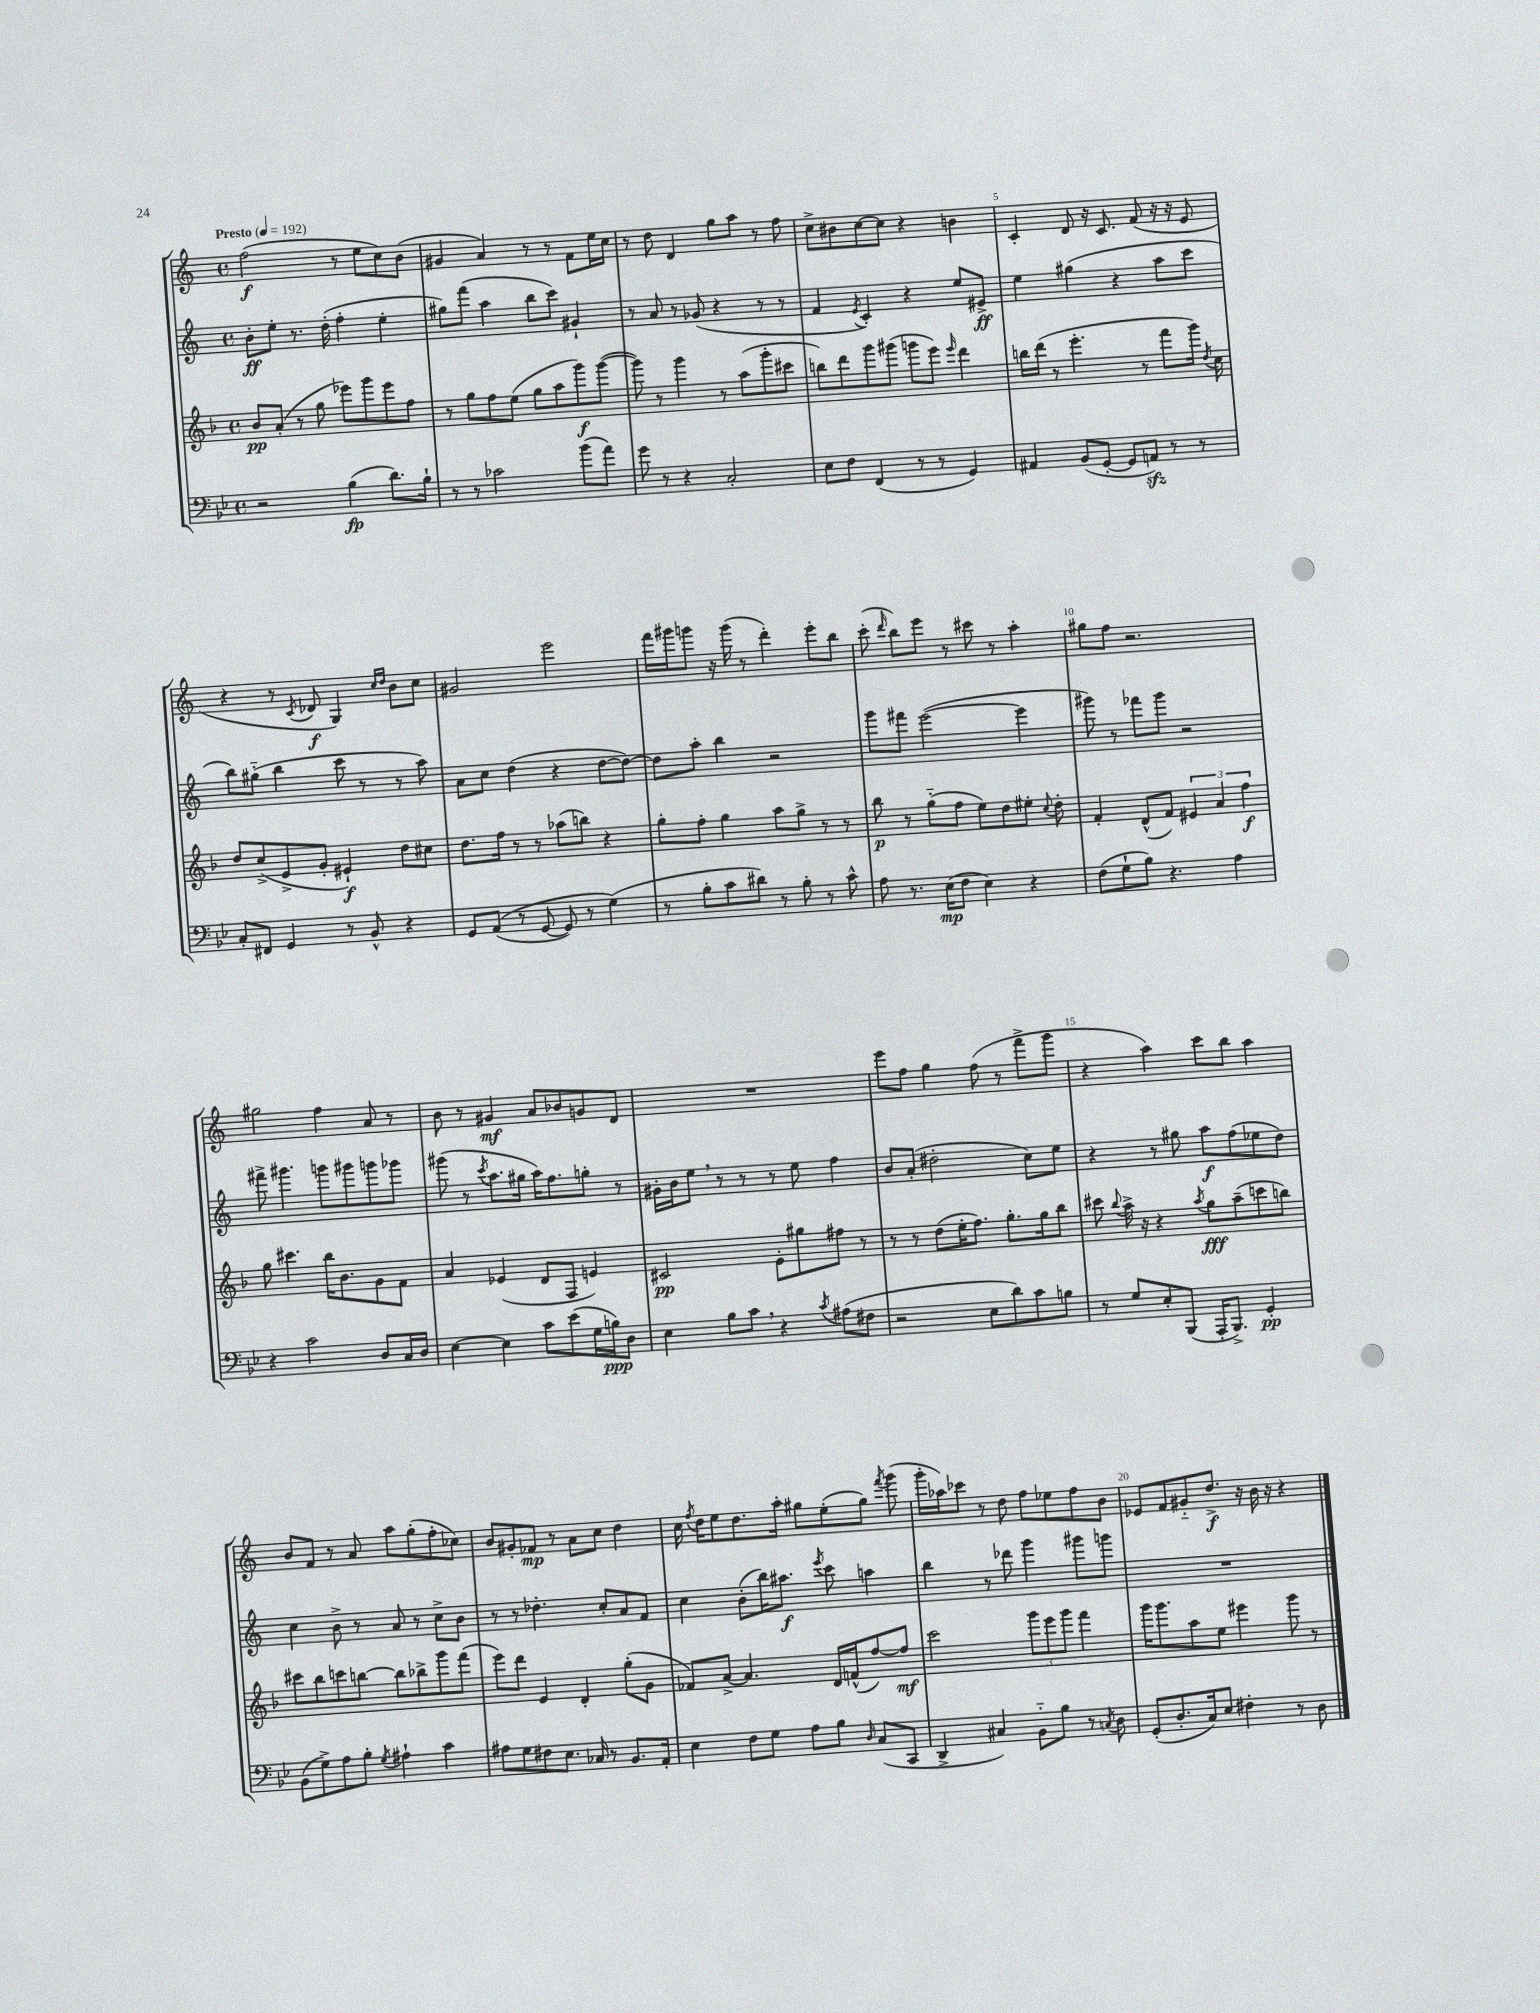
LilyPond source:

<<
\new StaffGroup <<
\new Staff = "s0" {
    \clef treble \key c \major \defaultTimeSignature \time 4/4 \tempo "Presto" 4 = 192
    \autoBeamOff f''2\f( r8 e''8[ c''8) b'8]( |
    gis'4 a'4) r8 r8 f'8[ e''16 c''16] |
    r8 d''8 d'4 g''8[ a''8] r8 f''8 |
    c''8[-> bis'8 c''8~ c''8] r4 b'4 |
    c'4-. d'8 r16 c'8. f'8( r16 r16 e'8 |
    r4 r8 \acciaccatura { c'8 } des'8\f g4) \grace { c''16[ d''16] } b'8[ c''8] |
    gis'2 e'''2 |
    f'''16[ gis'''16 g'''8] r16 g'''16( r8 d'''4-.) e'''8[-. b''8] |
    c'''8-.( \grace { d'''16 } b''8[) e'''8] r8 cis'''8 r8 a''4-. |
    gis''8[ f''8] r2. |
    gis''2 f''4 a'8 r8 |
    b'8 r8 gis'4\mf a'8[ bes'8 g'8 d'8] |
    R1 |
    e'''8[ f''8] g''4 f''8( r8 f'''8[-> g'''8] |
    r4 a''4) c'''8[ b''8] a''4 |
    b'8[ f'8] r8 a'8 a''8[ g''8-.( f''8-. ces''8]) |
    b'8[ gis'8-. fes'8]\mp r8 a'8[ c''8] d''4 |
    c''16 \acciaccatura { f''8 } d''16[ e''8 d''8. a''16]-. gis''8[ e''8-.( gis''8]) \acciaccatura { f'''8 } g'''8( |
    g'''16[-. aes''16) ces'''8] r8 d''8 f''8[ ees''8 f''8 b'8] |
    ees'8[ f'8 gis'8-_ d''8.]->\f r16 b'16 r16 r4 \bar "|." |
}
\new Staff = "s1" {
    \clef treble \key c \major \defaultTimeSignature \time 4/4
    \autoBeamOff b'8[-.\ff e''8]-. r8. d''16-.( f''4-. e''4-. |
    gis''8[) f'''8]( a''4 b''8[ c'''8]) gis'4-! |
    r8 a'8 r8 ges'8( r4 r8 r8 |
    f'4 \acciaccatura { e'8 } c'4-.) r4 e''8[ eis'8]->\ff |
    e''4 gis''4( r4 a''8[ c'''8] |
    b''8[) gis''8]-_( b''4 c'''8 r8 r8 a''8) |
    a'8[ c''8] d''4( r4 d''8[~ d''8]~) |
    d''8[ a''8]-. b''4 r2 |
    g'''8[ fis'''8] e'''2~( e'''4 |
    gis'''8) r8 fes'''8[ gis'''8] r2 |
    fis'''8-> gis'''4. g'''8[ gis'''8 g'''8 ges'''8] |
    gis'''8( r8 \acciaccatura { c'''8 } a''8.[ gis''16] a''16[) f''8. g''8]-. r8 |
    gis'16[-. b'16 e''8] \breathe r8 r8 r8 e''8 f''4 |
    b'8[ a'8]-.( dis''2-. c''8[) e''8] |
    r4 r8 gis''8 a''8[\f f''8( ees''8 d''8]) |
    c''4 b'8-> r8 a'8 r8 c''8[-> b'8] |
    r8 r8 des''4.-. c''8[-. a'8 f'8] |
    c''4 b'8[-.( b''16) ais''8.]\f \acciaccatura { e'''8 } c'''8 a''4 |
    b''4 r8 des'''8 g'''4 gis'''8[ g'''8] |
    R1 \bar "|." |
}
\new Staff = "s2" {
    \clef treble \key f \major \defaultTimeSignature \time 4/4
    \autoBeamOff bes'8[\pp a'8]-.( r8 g''8 ees'''8[) g'''8 ees'''8 f''8] |
    r8 g''8[ f''8 e''8]( g''8[ a''8 g'''8\f) g'''8]~( |
    g'''8) r8 g'''4 r8 a''8[( g'''8-. cis'''8] |
    b''8[) d'''8 g'''8 gis'''8]( g'''8[ e'''8]) \grace { e'''16 } d'''4 |
    b''16[ d'''16]( r8 e'''4.-. r8 f'''8[ g'''16]) \acciaccatura { d''8 } c''16 |
    d''8[ c''8->( e'8-> g'8]-. eis'4-!\f) d''8[ cis''8] |
    d''8.[ f''16] r8 r8 aes''8[( b''8]) r4 |
    g''8[-. f''8]-. g''4 a''8[ g''8]-> r8 r8 |
    bes''8\p r8 g''8[-_( f''8] e''8[) d''8 eis''8]-. \appoggiatura { c''8 } d''8-. |
    f'4-. d'8[-^( f'8]) \tuplet 3/2 { eis'4 a'4 f''4\f } |
    g''8 cis'''4. bes''16[ bes'8. g'8 f'8] |
    a'4 ees'4( d'8[ f8] e'4) |
    cis'2\pp e'8[-. gis''8 fis''8] r8 |
    r8 r8 d''8[( e''16-. f''8.]) g''8.[-. g''16 bes''8] |
    cis'''8 \appoggiatura { bes''8 } a''16-> r16 r4 \acciaccatura { a''8 } g''8[\fff a''8--( c'''8 b''8]) |
    cis'''8[ bes''8 c'''8 b''8]~ b''8[ bes''8-> g'''8 f'''8]( |
    e'''8[) d'''8] e'4 d'4-. g''8[-.( g'8] |
    fes'8[) a'8]~-> a'4. d'16[ f'16-^( f''8~) f''8]\mf |
    c'''2 \tuplet 3/2 { g'''8[ e'''8 g'''8] } f'''4 |
    g'''16[ g'''8. a''8 e''8] eis'''4 g'''8 r8 \bar "|." |
}
\new Staff = "s3" {
    \clef bass \key bes \major \defaultTimeSignature \time 4/4
    \autoBeamOff r2 bes4\fp( d'8.[) bes16]-! |
    r8 r8 ces'2 bes'8[( a'8]) |
    g'8 r8 r4 c2-. |
    ees8[ f8] f,4( r8 r8 g,4) |
    ais,4 bes,8[( g,8]~-. g,8[ a,8]\sfz) r8 r8 |
    c8[-. fis,8] g,4 r8 bes,8-^ r4 |
    g,8[ a,8](\( r8 g,8~ g,8) r8 g4(\) |
    r8 bes8[-. c'8 dis'8]) r8 bes8-. r8 c'8-^ |
    a8 r8. ees16[\mp( f8] ees4) r4 |
    f8[( g8-! bes8]) r4. a4 |
    r4 c'2 d8[ c16 d16] |
    ees4~ ees4 c'8[ ees'8( g16 b16\ppp) d8] |
    ees4 bes8[ c'8] \breathe r4 \acciaccatura { c'8 } ais8[( fis8] |
    r2 ees8[ d'8) c'8 b8] |
    r8 g8[ ees8-. bes,,8]( a,,16[-. bes,,8.]->) g,4-.\pp |
    bes,8[( g8->) a8 bes8]-. \acciaccatura { g8 } ais4-! c'4 |
    ais8[ g8 fis8 ees8.] ces16 r8 bes,8.[ a,16]-. |
    ees4 f8[ g8] a8[ bes8] \grace { d16 } c8[( c,8] |
    d,4-> cis4) bes,8[-_ bes8] r8 \acciaccatura { c8 } d8 |
    g,8[-.( d8.-. c16) ees8] fis4-. r8 d8 \bar "|." |
}
>>
>>
\layout { \context { \Score \override BarNumber.break-visibility = ##(#f #t #t) barNumberVisibility = #(every-nth-bar-number-visible 5) } }
